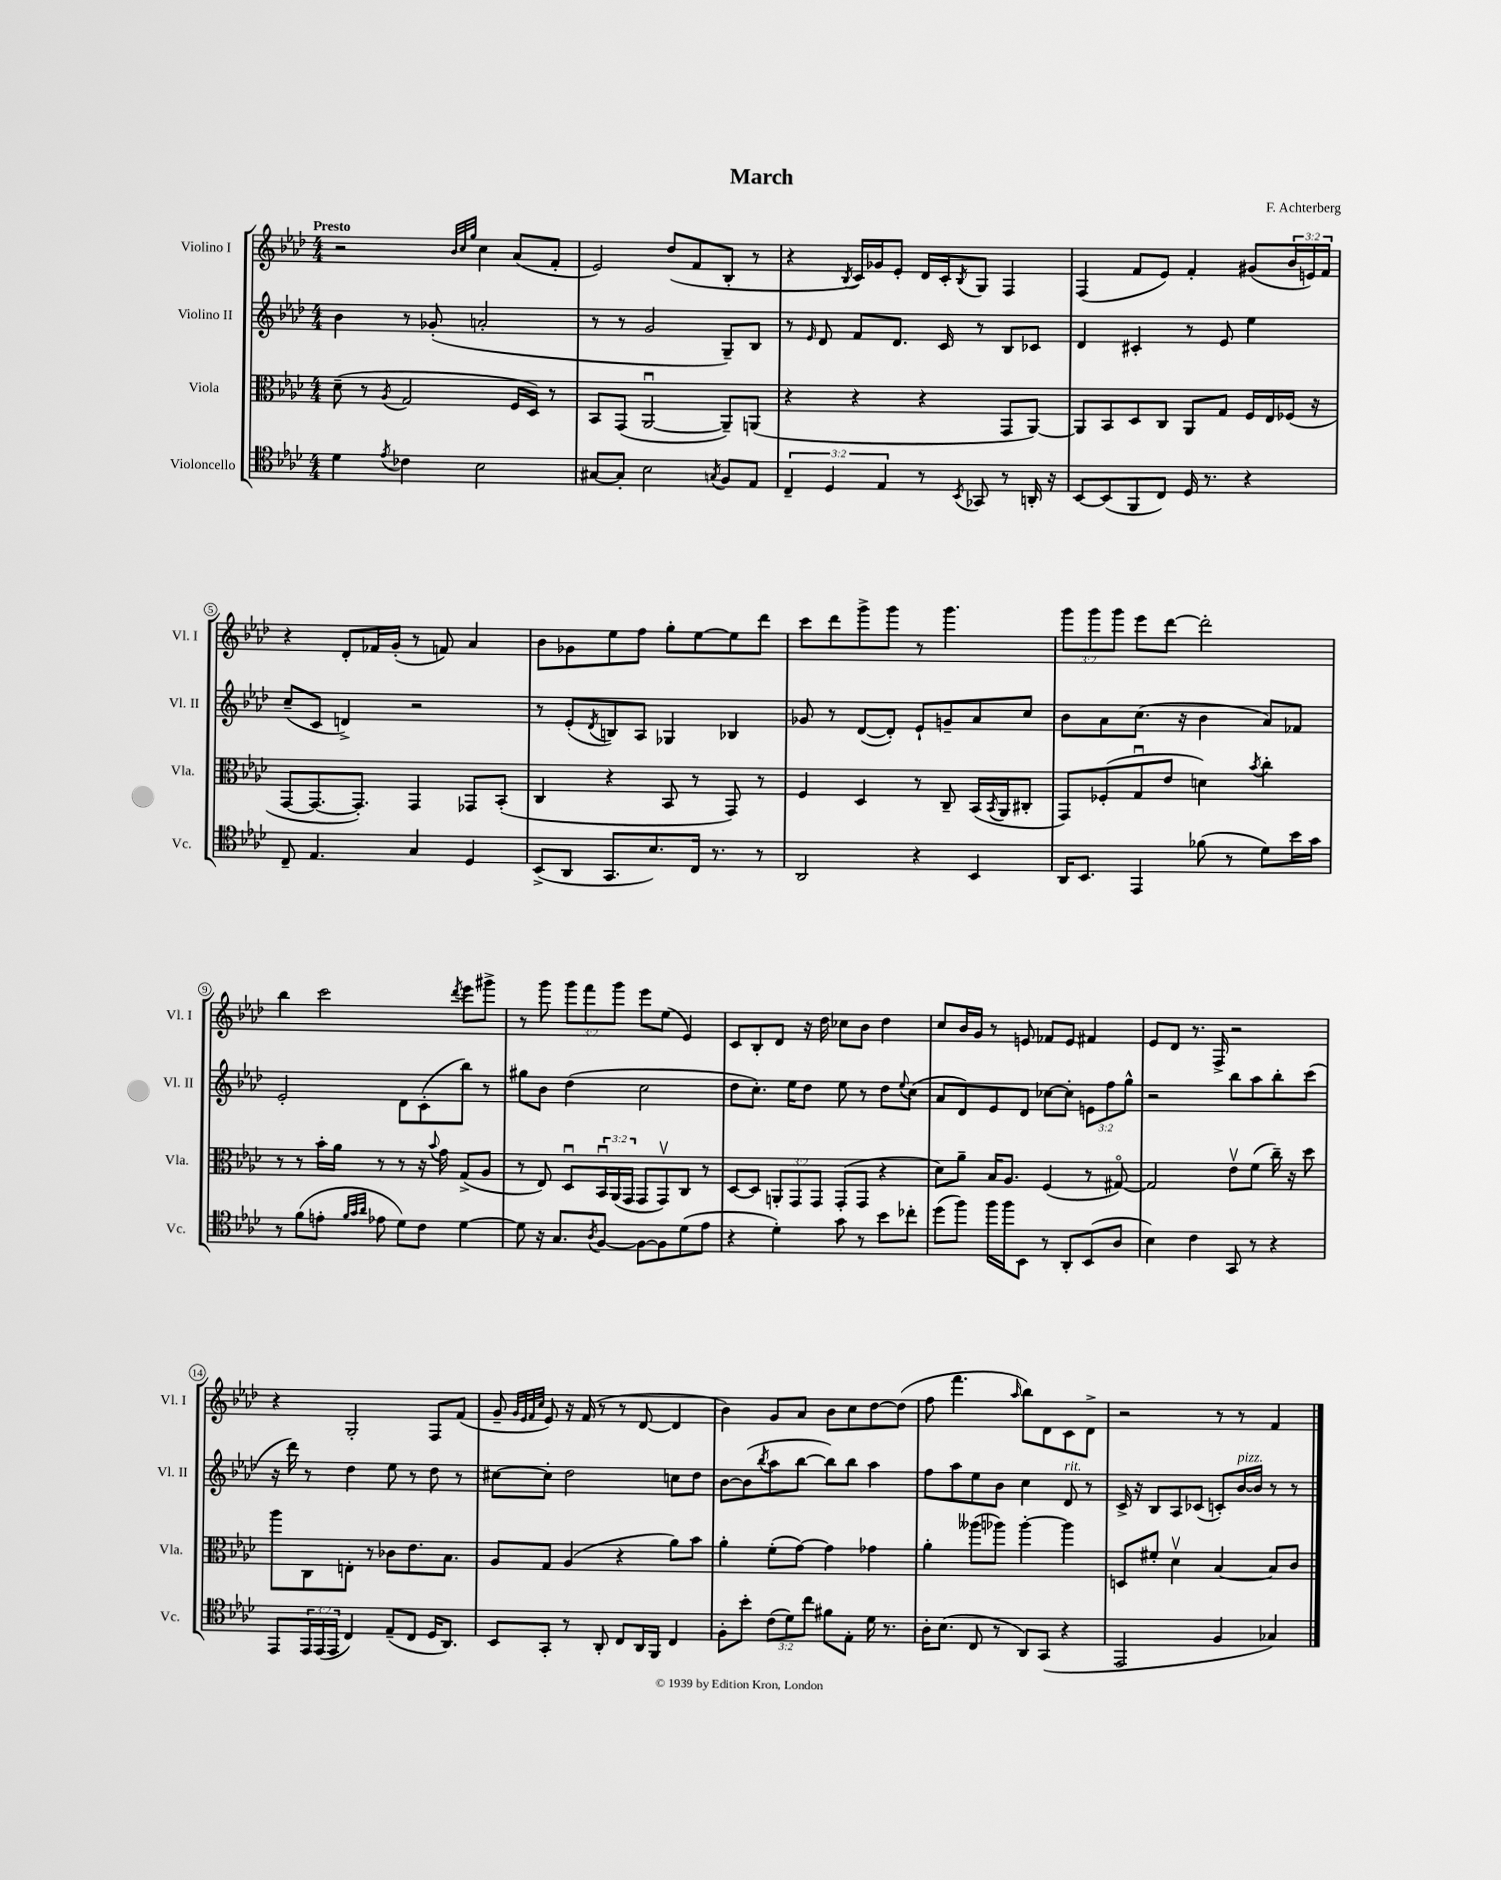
\header { title = "March" composer = "F. Achterberg" }
<<
\new StaffGroup <<
\new Staff = "s0" \with { instrumentName = "Violino I" shortInstrumentName = "Vl. I" } {
    \clef treble \key aes \major \numericTimeSignature \time 4/4 \override Staff.TupletNumber.text = #tuplet-number::calc-fraction-text \tempo "Presto"
    r2 \grace { bes'32 c''32 g''32 } c''4 aes'8( f'8-. |
    ees'2) des''8( f'8 bes8-. r8 |
    r4 \acciaccatura { bes8 } c'16) ges'16 ees'8-. des'16 c'16-. \acciaccatura { bes8 } g8 f4 |
    f4( f'8 ees'8) f'4-. gis'8( \tuplet 3/2 { bes'16 e'16) f'16 } |
    r4 des'8-. fes'16 g'16-.( r8 f'8) aes'4 |
    bes'8 ges'8 ees''8 f''8 g''8-. ees''8~ ees''8 des'''8 |
    c'''8 des'''8 g'''8-> g'''8 r8 g'''4. |
    \tuplet 3/2 { g'''8 g'''8 g'''8 } ees'''8 des'''8~ des'''2-. |
    bes''4 c'''2 \acciaccatura { des'''8 } ees'''8 gis'''8-> |
    r8 g'''8 \tuplet 3/2 { g'''8 f'''8 g'''8 } ees'''8 ees''8( ees'4) |
    c'8 bes8-. des'8 r16 des''16 ces''8 bes'8 des''4 |
    c''8 bes'16 g'16 r8 e'8 fes'8 e'8 fis'4 |
    ees'8 des'8 r8. f16-> r2 |
    r4 g2-. f8 f'8( |
    g'8-- \grace { g'32 ees'32 f'32 c''32 } ees'8) r16 f'16( r8 r8 des'8~ des'4 |
    bes'4) g'8 aes'8 bes'8 c''8 des''8~ des''8( |
    f''8 f'''4. \grace { aes''16 } bes''8) des'8 c'8 des'8-> |
    r2 r8 r8 f'4 \bar "|." |
}
\new Staff = "s1" \with { instrumentName = "Violino II" shortInstrumentName = "Vl. II" } {
    \clef treble \key aes \major \numericTimeSignature \time 4/4 \override Staff.TupletNumber.text = #tuplet-number::calc-fraction-text
    bes'4 r8 ges'8-.( a'2-. |
    r8 r8 g'2 g8--) bes8 |
    r8 \grace { ees'16 } des'8 f'8 des'8. c'16 r8 bes8 ces'8 |
    des'4 cis'4-. r8 ees'8 ees''4 |
    c''8--( c'8 d'4->) r2 |
    r8 ees'8-.( \acciaccatura { des'8 } b8) aes8 ges4 bes4 |
    ges'8 r8 des'8~( des'8-.) ees'8-! g'8-- aes'8 c''8 |
    bes'8 aes'8 c''8.( r16 bes'4 aes'8) fes'8 |
    ees'2-. des'8 c'8-.( bes''8) r8 |
    gis''8 bes'8 des''4( c''2 |
    des''8 c''8.-.) ees''16 des''8 ees''8 r8 des''8 \appoggiatura { ees''8 } c''8( |
    aes'8 des'8) ees'8 des'8 ces''8~ ces''8-. \tuplet 3/2 { e'8 f''8 g''8-^ } |
    r2 bes''8 aes''8 bes''8-. c'''8( |
    r16 des'''16) r8 des''4 ees''8 r8 des''8 r8 |
    cis''8~ cis''8-. des''2 c''8 des''8 |
    bes'8~ bes'8( \acciaccatura { bes''8 } aes''8 bes''8~ bes''8) bes''8 aes''4 |
    f''8 aes''8 ees''8 bes'8 c''4 des'8^\markup { \italic "rit." } r8 |
    c'16-> r16 bes8 aes8 ces'8( c'8-.) bes'16~^\markup { \italic "pizz." } bes'16 r8 r8 \bar "|." |
}
\new Staff = "s2" \with { instrumentName = "Viola" shortInstrumentName = "Vla." } {
    \clef alto \key aes \major \numericTimeSignature \time 4/4 \override Staff.TupletNumber.text = #tuplet-number::calc-fraction-text
    des'8--( r8 \acciaccatura { aes8 } g2 f16 des16) r8 |
    bes,8 g,8( aes,2~\downbow aes,8--) a,8( |
    r4 r4 r4 g,8 aes,8~) |
    aes,8 bes,8 des8 c8 aes,8 g8 f16 ees16 fes16( r16 |
    g,8~ g,8.~ g,8.-.) g,4 ges,8 bes,8-.( |
    c4 r4 bes,8 r8 g,8) r8 |
    f4 des4 r8 c8-- bes,16( \acciaccatura { bes,8 } aes,16 cis8-. |
    g,8) fes8-.( g8\downbow ees'8 d'4) \acciaccatura { bes'8 } c''4-. |
    r8 r8 bes'16-. aes'16 r8 r8 r16 \appoggiatura { bes'8 } g'16 g8->( aes8 |
    r8 ees8) des8\downbow \tuplet 3/2 { bes,16\downbow aes,16( g,16 } g,8 g,8\upbow) c8 r8 |
    des8~ des8 \tuplet 3/2 { a,8-. g,8 g,8 } g,8-.( g,8 r4 |
    des'8) aes'8-- bes16 aes8. f4( r8 gis8~\flageolet) |
    gis2 ees'8\upbow f'8( c''16--) r16 des''8 |
    aes''8 c8 e8-. r8 ces'8 ees'8. bes8. |
    aes8 g8 aes4( r4 aes'8) bes'8 |
    aes'4-. f'8-.( g'8~) g'4 ges'4 |
    aes'4-. aeses''8( aes''8) aes''4~-. aes''4 |
    d8 fis'8-. des'4\upbow bes4~ bes8 c'8 \bar "|." |
}
\new Staff = "s3" \with { instrumentName = "Violoncello" shortInstrumentName = "Vc." } {
    \clef tenor \key aes \major \numericTimeSignature \time 4/4 \override Staff.TupletNumber.text = #tuplet-number::calc-fraction-text
    des'4 \acciaccatura { ees'8 } ces'4 bes2 |
    gis8~ gis8-. bes2 \acciaccatura { g8 } f8 ees8 |
    \tuplet 3/2 { c4-- des4 ees4 } r8 \acciaccatura { bes,8 } ges,8 r8 a,16-. r16 |
    bes,8~ bes,8( f,8 c8) des16 r8. r4 |
    c8-- ees4. g4 des4 |
    bes,8->( aes,8 g,8. bes8.) c16 r8. r8 |
    aes,2 r4 bes,4 |
    aes,16 bes,8. ees,4 fes'8( r8 des'8) bes'16 g'16 |
    r8 f'8( e'8-. \grace { f'32 g'32 aes'32 } ees'8 des'8) c'8 des'4~ |
    des'8 r16 g8. \acciaccatura { aes8 } f8~ f8~ f8 des'8( ees'8 |
    r4 des'4-.) g'8 r8 bes'8 ces''8-. |
    des''8( f''8) f''16 f''16 bes,8 r8 aes,8-. bes,8( aes8 |
    bes4) c'4 g,8 r8 r4 |
    ees,8 \tuplet 3/2 { ees,16 ees,16( ees,16 } c4) ees8--( c8 des16 aes,8.) |
    bes,8 g,8-. r8 aes,8-. c8 aes,16 f,16 c4 |
    f8-. bes'8-. \tuplet 3/2 { c'8( des'8) c''8 } fis'8 ees8-. des'16 r8. |
    aes16-. bes8.( c8 r8 aes,8) g,8( r4 |
    ees,2 f4 ges4) \bar "|." |
}
>>
>>
\layout { \context { \Score \override BarNumber.stencil = #(make-stencil-circler 0.1 0.3 ly:text-interface::print) } }
